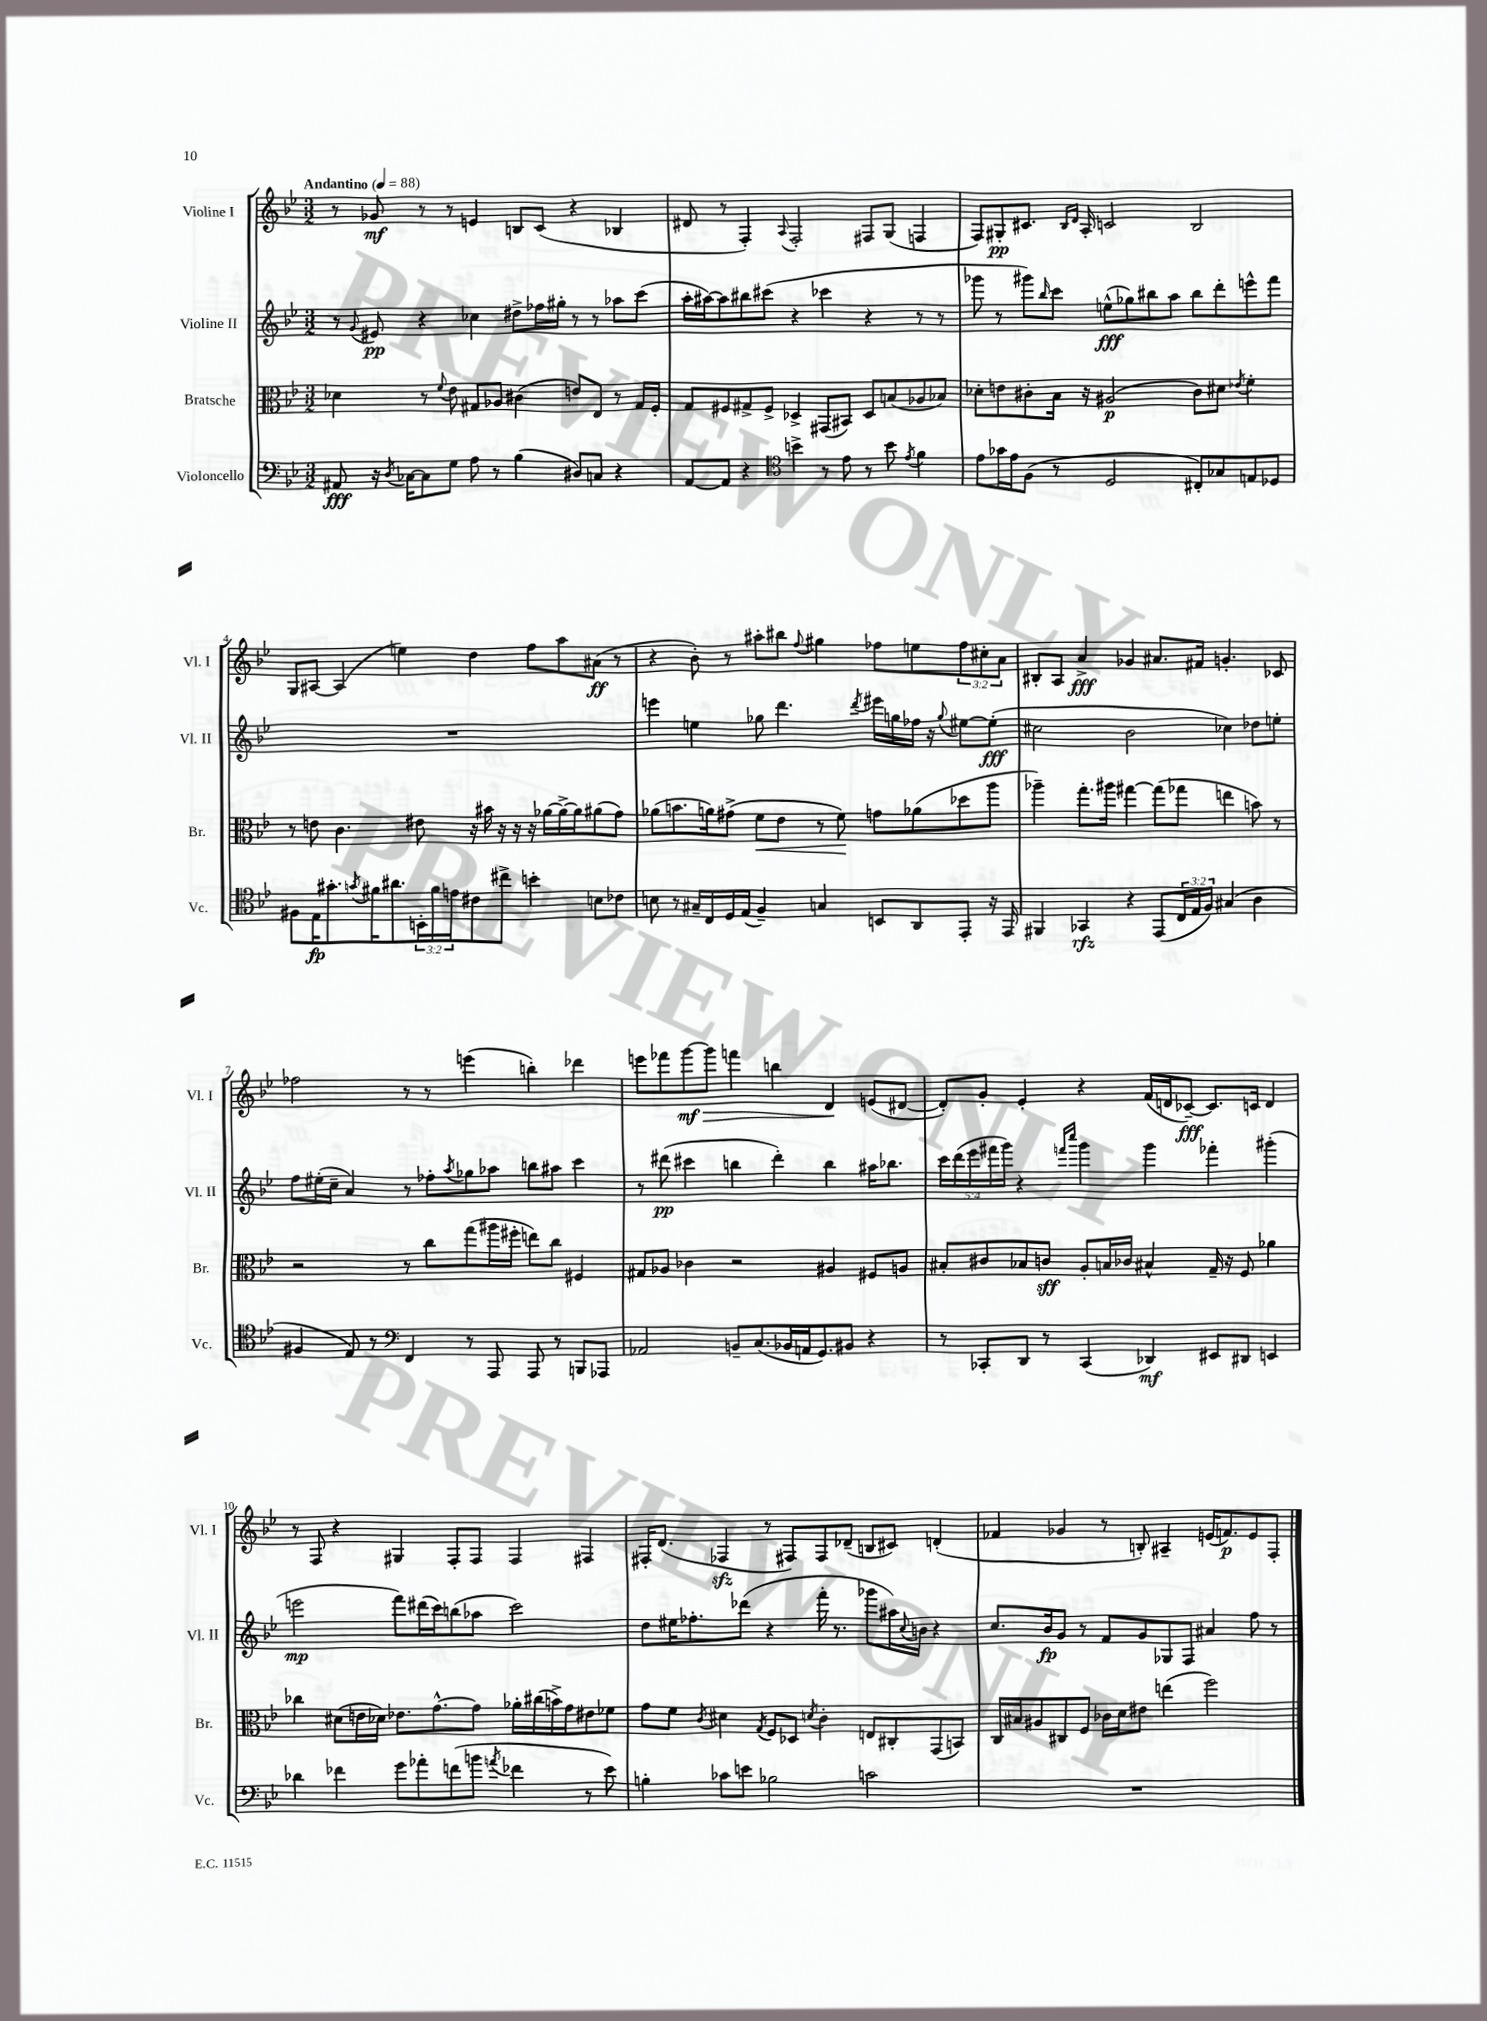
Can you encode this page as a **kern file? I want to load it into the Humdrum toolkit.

**kern	**kern	**kern	**kern
*staff4	*staff3	*staff2	*staff1
*clefF4	*clefC3	*clefG2	*clefG2
*k[b-e-]	*k[b-e-]	*k[b-e-]	*k[b-e-]
*M3/2	*M3/2	*M3/2	*M3/2
*MM88	*MM88	*MM88	*MM88
8AA#/	4d-\	8r	8r
.	.	8qqg/	.
16r	.	8e#/	8g-/
8qD/	.	.	.
[16C-\LK	.	.	.
8C-\]	8r	4r	8r
.	8qqf/	.	.
8G\J	8e-\	.	8r
8A\	8G#/L	4cc-\	4e/
8r	8A-/J	.	.
(4B-\	(4c#\	8dd#^\L	8B/L
.	.	16ff-\L	(8c/J
.	.	16gg#'\JJ	.
8D#/L)	8e/L)	8r	4r
8C/J	8E-/J	8r	.
4r	8r	8aa-\L	4B-/
.	16G#/LL	(8ccc\J	.
.	16F'/JJ	.	.
=	=	=	=
[8AA/L	8G/L	16aa'\LL	8d#/
.	.	[16aa#\J)	.
8AA/]J	8F#/	8aa#\]	8r
4r	8G#^/	8bb#\	4F'/)
.	8F#^/J	(8ccc#\J	.
*clefC4	*	*	*
.	.	.	8qqA/
4b^\	4D-^/	4r	2F'/
8r	(8GG#/L	4ccc-\	.
8e-\	8BB#/J)	.	.
8r	8D-/L	4r	8F#/L
8b\	(8B/	.	(8G/J
8qe-/	.	.	.
4f\	8A-/	8r	4F/
.	8B-/J)	8r	.
=	=	=	=
8e-\L	8d-'\L	8ggg-\	8F/L)
16g-\L	8e\	8r	8G#'/
16e-\J	.	.	.
(8F\J	8c#'\	8ggg#\L)	8.c#/J
.	.	16qqbb-/	.
8r	16B-\Jk	8ccc\J	.
.	.	.	16qqB-/LL
.	.	.	16qqd/JJ
.	16r	.	16A'/
2D/	(2A#/	(8ee^^\L	2c/
.	.	8gg-\)	.
.	.	8bb#\	.
.	.	8aa\J	.
8C#'/L)	8c#\L)	8bb#\L	2B-/
8G-/	8d#\J	8ddd'\	.
.	8qe-/	.	.
8E/	4f'\	8eee^^\	.
8D-/J	.	8fff\J	.
=	=	=	=
8F#\L	8r	1.r	8G/L
16E-\K	8e\	.	[8A#/J
8.g#'\	.	.	.
.	4.c\	.	(4A#/]
8qg/	.	.	.
16f#\K	.	.	.
8.a#\	.	.	.
.	.	.	4ee\)
24BB'\L	8e#\	.	.
24f#\	.	.	.
24e\J	.	.	.
8c#\	16r	.	4dd\
.	16b#\	.	.
8cc#^\J	16r	.	.
.	16r	.	.
4b'\	16r	.	8ff\L
.	[16a-\LL	.	.
.	16a-^\_	.	8aa\
.	16a-\]J	.	.
8B\L	(8a#\	.	(8a#\J
8c-\J	8g\J)	.	8r
=	=	=	=
8B\	(8a-\L	4eee\	4r
8r	8.b\	.	.
16G#~/LL	.	4ee\	8b-'\)
16C/	16a\k)	.	.
16D/	(8g#^\J	.	8r
(16E-/JJ	.	.	.
4F~/)	8f\L	8gg-\	8aa#'\L
.	8e-\J	4.ddd\	8bb#\J
.	.	.	8qqff/
4G/	8r	.	4gg#\
.	8f\)	.	.
.	.	8qddd/	.
8BB/L	8g\L	16eee#\LL	8ff-\L
.	.	16gg\	.
8AA/	(8a-\	16ff-\JJ	8ee\
.	.	16r	.
.	.	8qqgg/	.
8EE-'/J	8dd-\	[8ee#\L	12ff-\
.	.	.	12cc#'\
16r	8aa\J	(8ee#'\]J	.
.	.	.	12a\J
16EE-/	.	.	.
=	=	=	=
4FF#/	4aa-~\)	2cc#\	8B#'/L
.	.	.	8A/J
4GG-/	8.gg'\L	.	4a^/
.	16aa#\Jk	.	.
4r	[4gg#\	2b-\	4g-/
(8EE-/L	(8gg#\]L	.	8.a#/L
24C/L	8gg-\J	.	.
24E-/	.	.	.
.	.	.	16f#/Jk
24F/JJ)	.	.	.
(4G#/	4ee\	4cc-\)	4.g'/
4A\	8b\)	8dd-\L	.
.	8r	8ee'\J	8c-/
=	=	=	=
4F#/	2r	8ff\L	2ff-\
.	.	(16ee#'\L	.
.	.	16cc~\JJ	.
8E-/)	.	4a/)	.
8r	.	.	.
*clefF4	*	*	*
4FF/	8r	8r	8r
.	8cc\L	8ff-'\L	8r
.	.	8qaa/	.
8r	(8gg\	8gg-\	(4eee\
8AAA/	16aa#\L	8aa-\J	.
.	16ff#'\JJ	.	.
8AAA/	8ee\L)	8bb\L	4bb'\)
8r	8cc\J	8aa#\J	.
8BBB/L	4F#/	4ccc\	4ddd-\
8AAA-/J	.	.	.
=	=	=	=
2AA-/	8G#/L	8r	8eee\L
.	8A-/J	(8ddd#\	8fff-\
.	4c-\	4ccc#\	[8ggg\
.	.	.	8ggg\]J
8BB~/L	2r	4bb\	4fff\
(8.C/	.	.	.
.	.	4ddd#'\)	4bb\
16BB-/L	.	.	.
16AA/J	.	.	.
8.GG/)	.	.	.
.	4A#/	4bb\	4d/
8BB#/J	.	.	.
4r	8F#/L	16aa#\LK	(8e/L
.	.	8.bb-\J	.
.	8A/J	.	[8d#/J
=	=	=	=
8r	8B#'/L	20ccc\LL	8d#'/]L)
.	.	(20ddd\	.
.	.	20eee-\	.
8CC-'/L	8c#/	.	8g'/J
.	.	20fff#\	.
.	.	20ggg\JJ)	.
8DD/J	8B-/	4r	4e-'/
8r	8c/J	.	.
.	.	16qqfff/LL	.
.	.	16qqcccc/JJ	.
(4CC-/	8A'/L	4ggg\	4r
.	16B/L	.	.
.	16c-/JJ	.	.
4DD-/)	4B#^^/	4ggg\	(16f/LL
.	.	.	16d/J
.	.	.	[8c-~/J)
8EE#/L	16G~/	4fff-'\	8.c-/]L
.	16r	.	.
8DD#/J	8F/	.	.
.	.	.	16c/Jk
4EE/	4a-\	(4ggg#'\	4d/
=	=	=	=
4d-\	4cc-\	2eee\	8r
.	.	.	8F/
4f-\	(8d#\L	.	4r
.	16e\L	.	.
.	16d-\JJ)	.	.
8g\L	8.e-\L	8fff\L)	4G#/
8a-'\	.	(16ddd#\L	.
.	[8.g^^\	16ccc\J)	.
(8f\	.	(8bb\	8F'/L
8b\J	8g\]J	8aa-\J	8F/J
8qa/	.	.	.
4f-\	16a-'\LL	2ccc\)	4F/
.	(16cc#\	.	.
.	16b^\)	.	.
.	16g\J	.	.
8r	8e#\	.	4F#/
8e-\)	8f-\J	.	.
=	=	=	=
4B'\	8g\L	8dd\L	16F#'/LK
.	.	.	(8.d/J
.	8f\J	16ee#\K	.
.	.	8.ff-'\	.
.	8qc/	.	.
8c-\L	4d#\	.	4F-/
8e\J	.	(8ddd-\J	.
.	8qG/	.	.
2B-\	8F/L	4r	8r
.	8D-/J	.	8F#/L)
.	8qd/	.	.
.	4c'\	16fff'\	8F#/
.	.	8.r	.
.	.	.	(8d-~/J
2c\	8E/L	8ggg-\L	8B/L
.	8C#'/	16aa#\L)	8c#/J)
.	.	8qqcc/	.
.	.	16b\JJ	.
.	(8GG/	4r	(4d'/
.	8BB/J)	.	.
=	=	=	=
1.r	16C/LL	8.cc/L	4f-/
.	16B#/J	.	.
.	8A#/	.	.
.	.	16b-/k	.
.	8C#/	8g/J	4g-/
.	8F/J	8r	.
.	16c-\LL	8f/L	8r
.	16d\J	.	.
.	8e#\J	8g/	8B'/)
.	(4ee\	8G-/	4A#~/
.	.	8F/J	.
.	2ff\)	4a#/	(16e/LK
.	.	.	8.f/)
.	.	8ff\	8e/
.	.	8r	8F'/J
==	==	==	==
*-	*-	*-	*-
